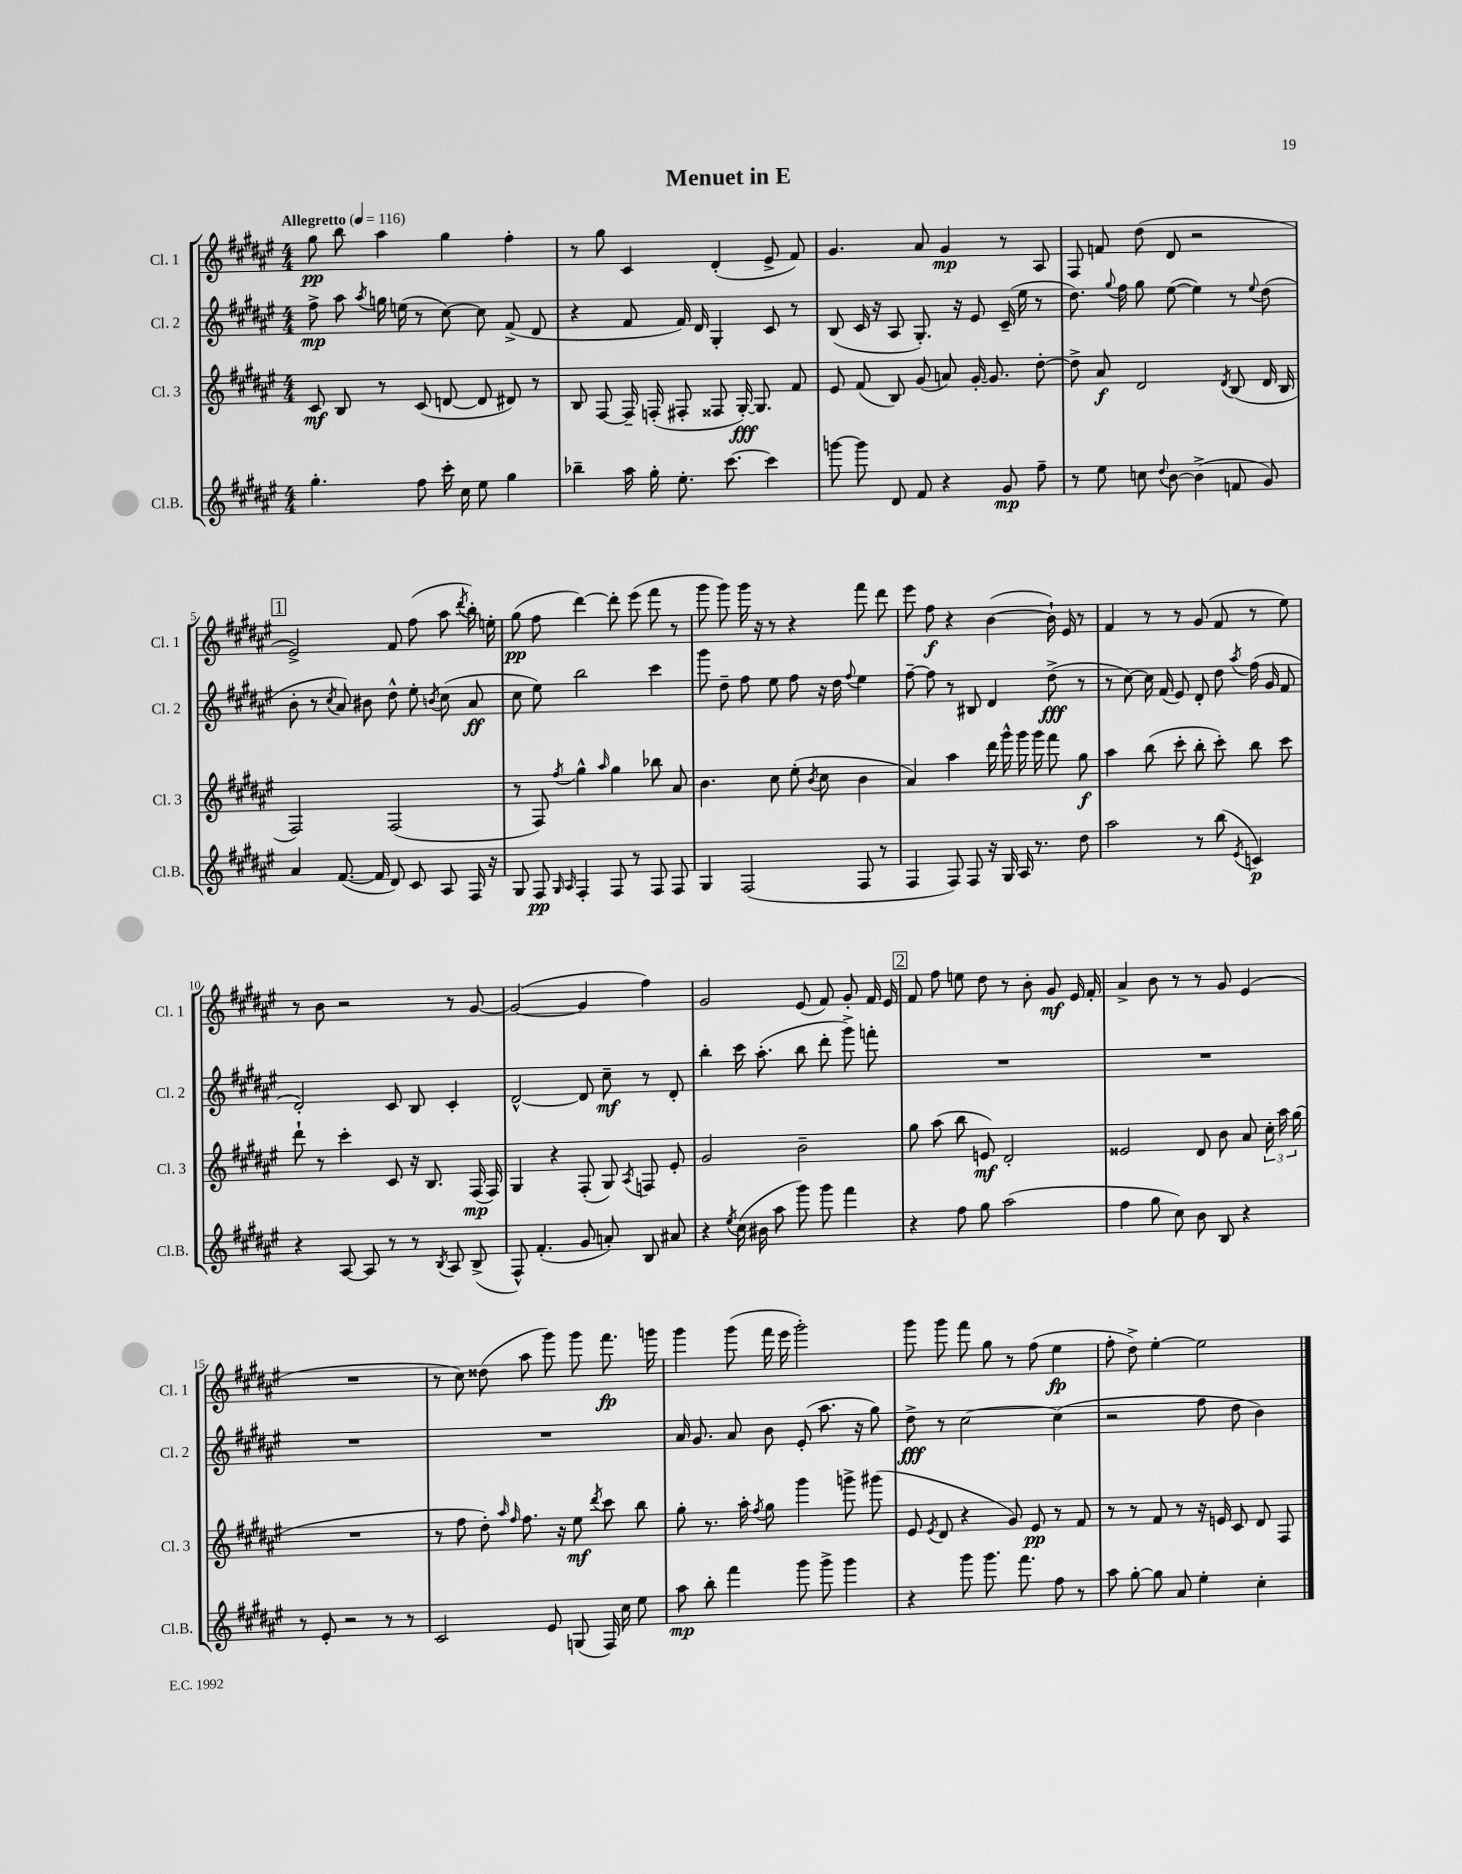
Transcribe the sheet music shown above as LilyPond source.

\header { title = "Menuet in E" }
<<
\new StaffGroup <<
\new Staff = "s0" \with { instrumentName = "Cl. 1" shortInstrumentName = "Cl. 1" } {
    \clef treble \key fis \major \numericTimeSignature \time 4/4 \tempo "Allegretto" 4 = 116
    \autoBeamOff gis''8\pp b''8 ais''4 gis''4 fis''4-. |
    r8 gis''8 cis'4 dis'4-.( eis'8-> fis'8) |
    gis'4. ais'8 gis'4\mp r8 ais8 |
    fis8 f'8 dis''8( dis'8 r2 |
    \mark \markup { \box "1" } eis'2->) fis'8 fis''8( ais''8 \acciaccatura { dis'''8 } b''16-.) e''16-. |
    gis''8\pp( fis''8 dis'''4~) dis'''8-. eis'''8( fis'''8 r8 |
    gis'''8 gis'''8) gis'''16 r16 r8 r4 fis'''8 dis'''8 |
    eis'''8 fis''8\f r4 b'4~( b'16-!) eis'16 r8 |
    fis'4 r8 r8 gis'8( fis'8 r8 eis''8) |
    r8 b'8 r2 r8 gis'8~ |
    gis'2~( gis'4 fis''4) |
    gis'2 eis'8( fis'8) gis'8-. fis'16 eis'16 |
    \mark \markup { \box "2" } fis'8 fis''8 e''8 dis''8 r8 b'8-. gis'8\mf eis'16 fis'16-. |
    ais'4-> b'8 r8 r8 gis'8 eis'4( |
    R1 |
    r8 cis''8) disis''8( ais''8 gis'''8) gis'''8 fis'''8.\fp g'''16 |
    gis'''4 gis'''8( fis'''16 eis'''16 gis'''2-.) |
    gis'''8 gis'''8 fis'''8 gis''8 r8 fis''8( eis''4\fp |
    fis''8-. dis''8->) eis''4~-. eis''2 \bar "|." |
}
\new Staff = "s1" \with { instrumentName = "Cl. 2" shortInstrumentName = "Cl. 2" } {
    \clef treble \key fis \major \numericTimeSignature \time 4/4
    \autoBeamOff fis''8->\mp ais''8 \acciaccatura { ais''8 } g''16 e''16( r8 cis''8~) cis''8 fis'8->( dis'8 |
    r4 fis'8 fis'16) dis'16 gis4-. cis'8 r8 |
    b8( cis'16 r16 ais8 gis8.-.) r16 eis'8 cis'16--( eis''16 r8 |
    dis''8.) \appoggiatura { gis''8 } fis''16 gis''8 eis''8~( eis''4) r8 \appoggiatura { eis''8 } dis''8( |
    \mark \markup { \box "1" } b'8-. r8 \acciaccatura { cis''8 } ais'8) bis'8 dis''8-^ eis''8-. \acciaccatura { b'8 } cis''8( ais'8\ff |
    cis''8 eis''8) b''2 cis'''4 |
    gis'''8 dis''8-- fis''8 eis''8 fis''8 r16 dis''16 \appoggiatura { fis''8 } eis''4 |
    fis''8~-- fis''8 r8 bis8 dis'4 dis''8->\fff( r8 |
    r8 cis''8~) cis''16 fis'16( eis'8) dis'8-. dis''8 \acciaccatura { ais''8 } fis''16( gis'16 fis'8 |
    dis'2-.) cis'8 b8 cis'4-. |
    dis'2~-^ dis'8 cis''8--\mf r8 dis'8-. |
    b''4-. cis'''16 ais''8.-.( b''8 dis'''8-. gis'''8->) f'''8-. |
    \mark \markup { \box "2" } R1 |
    R1 |
    R1 |
    R1 |
    ais'16 gis'8. ais'8 b'8 eis'8-.( ais''8. r16 gis''8) |
    dis''8->\fff r8 cis''2~ cis''4( |
    r2 fis''8 dis''8 b'4) \bar "|." |
}
\new Staff = "s2" \with { instrumentName = "Cl. 3" shortInstrumentName = "Cl. 3" } {
    \clef treble \key fis \major \numericTimeSignature \time 4/4
    \autoBeamOff cis'8\mf b8 r8 cis'8( d'8~ d'8 dis'8) r8 |
    b8 fis8~ fis16-- f16-.( fis8-. fisis8 gis16~-.\fff) gis8. fis'8 |
    eis'8 fis'8( b8) gis'8( a'8) gis'16~-. gis'8. dis''8~-. |
    dis''8-> ais'8\f dis'2 \acciaccatura { dis'8 } b8( dis'16 b16 |
    \mark \markup { \box "1" } fis2) fis2( |
    r8 fis8) \acciaccatura { fis''8 } gis''4-^ \grace { ais''16 } gis''4 bes''8 ais'8 |
    b'4. cis''8 eis''8-.( \acciaccatura { b'8 } cis''8 b'4 |
    ais'4) ais''4 dis'''16 gis'''16-^ gis'''16 gis'''16 fis'''8 gis''8\f |
    ais''4 b''8( cis'''8-. b''8-. cis'''8-.) b''8 cis'''8 |
    dis'''8-! r8 cis'''4-. cis'8 r16 b8. fis16\mp( fis16) |
    gis4 r4 fis8-.( gis8) \acciaccatura { ais8 } f8 eis'8-. |
    gis'2 b'2-- |
    \mark \markup { \box "2" } gis''8 ais''8( b''8 e'8\mf) dis'2-. |
    eisis'2 dis'8 b'8 ais'8 \tuplet 3/2 { cis''16-. ais''16 gis''16( } |
    R1 |
    r8 fis''8 dis''8-.) \grace { ais''16 fis''16 } fis''8. r16 eis''8\mf \acciaccatura { dis'''8 } cis'''8 b''8 |
    gis''8-. r8. ais''16-. \acciaccatura { fis''8 } gis''8 gis'''4 g'''8-> gis'''8( |
    eis'8 \acciaccatura { eis'8 } dis'8 r4 gis'8) eis'8\pp r8 fis'8 |
    r8 r8 fis'8 r8 r16 e'16 cis'8 dis'8 fis8 \bar "|." |
}
\new Staff = "s3" \with { instrumentName = "Cl.B." shortInstrumentName = "Cl.B." } {
    \clef treble \key fis \major \numericTimeSignature \time 4/4
    \autoBeamOff gis''4.-. fis''8 cis'''16-. cis''16 eis''8 gis''4 |
    bes''4-- ais''16 gis''16-. eis''8.-. cis'''8.~ cis'''4 |
    g'''8~ g'''8 dis'8 fis'8 r4 gis'8\mp fis''8-- |
    r8 eis''8 c''8 \appoggiatura { dis''8 } b'8~ b'4->( f'8 gis'8) |
    \mark \markup { \box "1" } ais'4 fis'8.~( fis'16 dis'8) cis'8 ais8 fis16 r16 |
    gis8 fis8\pp \grace { gis16 ais16 } fis4-. fis8 r8 fis8 fis8 |
    gis4 fis2( fis8 r8 |
    fis4 fis8) fis8 r16 gis16 ais16 r8. dis''8 |
    ais''2 r8 b''8( \acciaccatura { eis'8 } c'4\p) |
    r4 ais8~ ais8 r8 r8 \acciaccatura { b8 } ais8 b8->( |
    fis8-^) fis'4.-.( gis'8 a'8-.) b8 ais'8 |
    r4 \acciaccatura { eis''8 } cis''16( bis'16 ais''8 gis'''8) gis'''8 fis'''4 |
    \mark \markup { \box "2" } r4 fis''8 gis''8 ais''2( |
    fis''4 gis''8 cis''8) b'8 b8 r4 |
    r8 eis'8-. r2 r8 r8 |
    cis'2 eis'8 g8( fis16) cis''16 eis''8 |
    ais''8\mp b''8-. fis'''4 gis'''8 gis'''8-> gis'''4 |
    r4 gis'''8 gis'''8. fis'''8. fis''8 r8 |
    ais''8 gis''8~-. gis''8 ais'8 eis''4-. cis''4-. \bar "|." |
}
>>
>>
